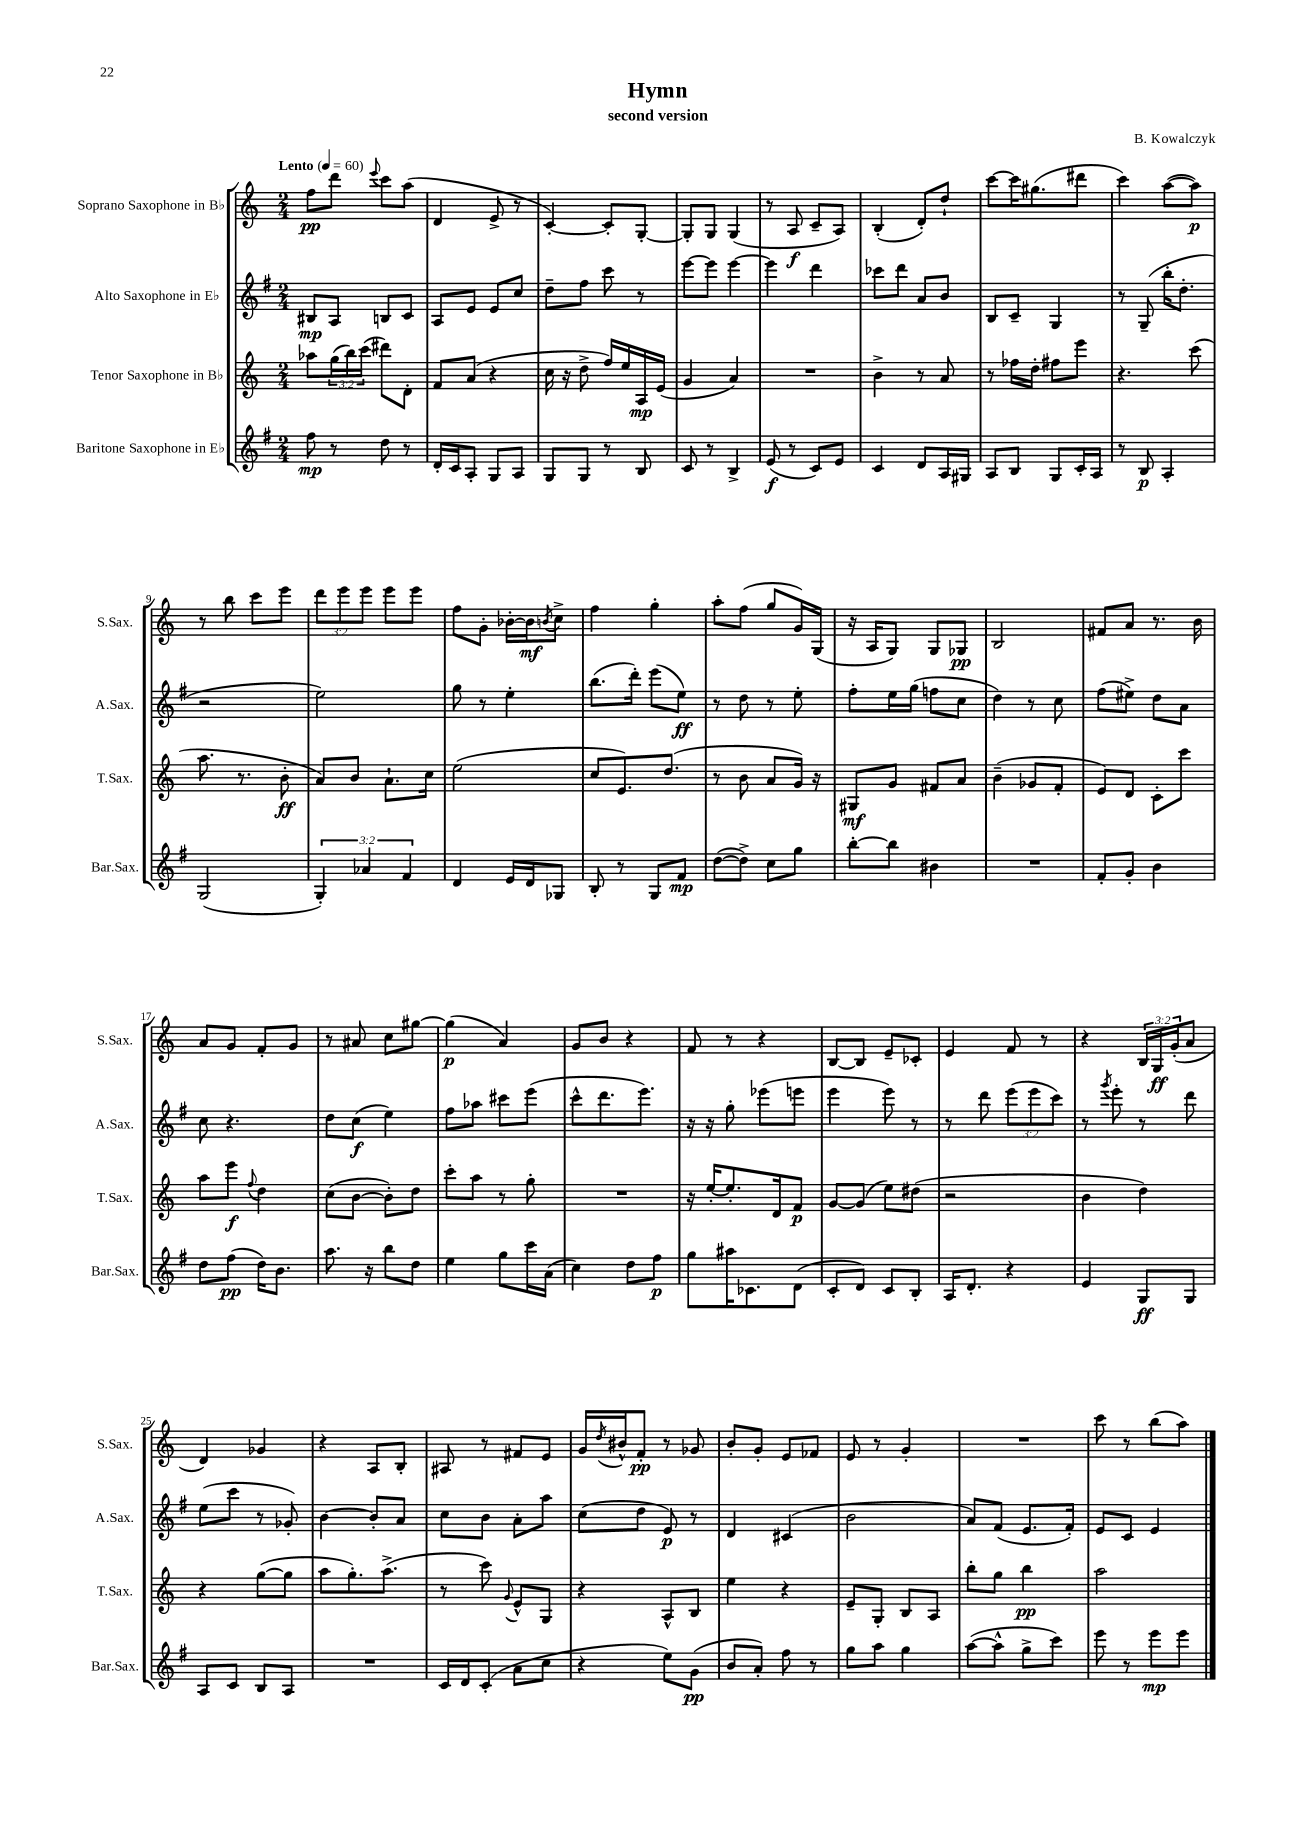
\header { title = "Hymn" composer = "B. Kowalczyk" subtitle = "second version" }
<<
\new StaffGroup <<
\new Staff = "s0" \with { instrumentName = "Soprano Saxophone in Bb" shortInstrumentName = "S.Sax." } {
    \clef treble \key c \major \numericTimeSignature \time 2/4 \override Staff.TupletNumber.text = #tuplet-number::calc-fraction-text \tempo "Lento" 4 = 60
    f''8\pp d'''8 \appoggiatura { e'''8 } c'''8 a''8( |
    d'4 e'8-> r8 |
    c'4~-.) c'8-. g8~-. |
    g8-. g8 g4( |
    r8 a8\f c'8-- a8) |
    b4-.( d'8-.) d''8-! |
    c'''8~ c'''16 gis''8.( dis'''8 |
    c'''4) a''8~( a''8\p) |
    r8 b''8 c'''8 e'''8 |
    \tuplet 3/2 { d'''8 e'''8 e'''8 } e'''8 e'''8 |
    f''8 g'8-. bes'16~-. bes'16\mf \acciaccatura { b'8 } c''8-> |
    f''4 g''4-. |
    a''8-. f''8( g''8 g'16) g16( |
    r16 a16 g8) g8 ges8\pp |
    b2 |
    fis'8 a'8 r8. b'16 |
    a'8 g'8 f'8-. g'8 |
    r8 ais'8 c''8 gis''8~ |
    gis''4\p( a'4) |
    g'8 b'8 r4 |
    f'8 r8 r4 |
    b8~ b8 e'8-- ces'8-. |
    e'4 f'8 r8 |
    r4 \tuplet 3/2 { b16 g16\ff g'16-.( } a'8 |
    d'4) ges'4 |
    r4 a8 b8-. |
    ais8 r8 fis'8 e'8 |
    g'16 \acciaccatura { d''8 } bis'16-^ f'8-.\pp r8 ges'8 |
    b'8-. g'8-. e'8 fes'8 |
    e'8 r8 g'4-. |
    R2 |
    c'''8 r8 b''8( a''8) \bar "|." |
}
\new Staff = "s1" \with { instrumentName = "Alto Saxophone in Eb" shortInstrumentName = "A.Sax." } {
    \clef treble \key g \major \numericTimeSignature \time 2/4 \override Staff.TupletNumber.text = #tuplet-number::calc-fraction-text
    bis8\mp a8 b8 c'8 |
    a8 e'8 e'8 c''8 |
    d''8-- fis''8 c'''8 r8 |
    e'''8~ e'''8 e'''4~ |
    e'''4 d'''4 |
    ces'''8 d'''8 a'8 b'8 |
    b8 c'8-- g4 |
    r8 g8--( b''16-. d''8.-. |
    r2 |
    e''2) |
    g''8 r8 e''4-. |
    b''8.( d'''16-.) e'''8( e''8\ff) |
    r8 d''8 r8 e''8-. |
    fis''8-. e''16 g''16( f''8 c''8 |
    d''4) r8 c''8 |
    fis''8( eis''8->) d''8 a'8 |
    c''8 r4. |
    d''8 c''8\f( e''4) |
    fis''8 aes''8 cis'''8 e'''8( |
    c'''8-^ d'''8. e'''8.) |
    r16 r16 g''8-. ees'''8( e'''8 |
    e'''4 e'''8) r8 |
    r8 d'''8 \tuplet 3/2 { e'''8( e'''8 c'''8) } |
    r8 \acciaccatura { g'''8 } e'''8-. r8 d'''8 |
    e''8( c'''8 r8 ges'8-.) |
    b'4~ b'8-. a'8 |
    c''8 b'8 a'8-. a''8 |
    c''8( d''8 e'8\p) r8 |
    d'4 cis'4( |
    b'2 |
    a'8) fis'8( e'8. fis'16-.) |
    e'8 c'8 e'4 \bar "|." |
}
\new Staff = "s2" \with { instrumentName = "Tenor Saxophone in Bb" shortInstrumentName = "T.Sax." } {
    \clef treble \key c \major \numericTimeSignature \time 2/4 \override Staff.TupletNumber.text = #tuplet-number::calc-fraction-text
    aes''8 \tuplet 3/2 { g''16( b''16) c'''16( } dis'''8) d'8-. |
    f'8 a'8( r4 |
    c''16 r16 d''8-> f''16) e''16 a16\mp e'16( |
    g'4 a'4) |
    R2 |
    b'4-> r8 a'8 |
    r8 fes''16 d''16-. fis''8 e'''8 |
    r4. c'''8( |
    a''8. r8. b'8-.\ff |
    a'8) b'8 a'8.-! c''16 |
    e''2( |
    c''8 e'8.) d''8.( |
    r8 b'8 a'8 g'16) r16 |
    gis8\mf g'8 fis'8 a'8 |
    b'4--( ges'8 f'8-. |
    e'8) d'8 c'8-. c'''8 |
    a''8 e'''8\f \appoggiatura { f''8 } d''4 |
    c''8( b'8~ b'8-.) d''8 |
    c'''8-. a''8 r8 g''8-. |
    R2 |
    r16 e''16~-. e''8.-. d'16 f'8\p |
    g'8~ g'8( e''8) dis''8( |
    r2 |
    b'4 d''4) |
    r4 g''8~( g''8 |
    a''8 g''8.-.) a''8.->( |
    r8 c'''8) \appoggiatura { g'8 } e'8-^ g8 |
    r4 a8-^ b8 |
    e''4 r4 |
    e'8-- g8-. b8 a8 |
    b''8-. g''8 b''4\pp |
    a''2 \bar "|." |
}
\new Staff = "s3" \with { instrumentName = "Baritone Saxophone in Eb" shortInstrumentName = "Bar.Sax." } {
    \clef treble \key g \major \numericTimeSignature \time 2/4 \override Staff.TupletNumber.text = #tuplet-number::calc-fraction-text
    fis''8\mp r8 d''8 r8 |
    d'16-. c'16 a8-. g8 a8 |
    g8 g8 r8 b8 |
    c'8 r8 b4-> |
    e'8\f( r8 c'8) e'8 |
    c'4 d'8 a16 gis16 |
    a8 b8 g8 c'16-. a16 |
    r8 b8\p a4-. |
    g2( |
    \tuplet 3/2 { g4-.) aes'4 fis'4 } |
    d'4 e'16 d'16 ges8 |
    b8-. r8 g8 fis'8\mp |
    d''8~( d''8->) c''8 g''8 |
    b''8~-. b''8 bis'4 |
    R2 |
    fis'8-. g'8-. b'4 |
    d''8 fis''8\pp( d''16) b'8. |
    a''8. r16 b''8 d''8 |
    e''4 g''8 c'''16 a'16( |
    c''4) d''8 fis''8\p |
    g''8 ais''16 ces'8. d'8( |
    c'8-. d'8) c'8 b8-. |
    a16 d'8.-. r4 |
    e'4 g8\ff g8 |
    a8 c'8 b8 a8 |
    R2 |
    c'16 d'16 c'8-.( a'8 c''8 |
    r4 e''8) g'8\pp( |
    b'8 a'8-.) fis''8 r8 |
    g''8 a''8 g''4 |
    a''8~( a''8-^ g''8-> c'''8) |
    e'''8 r8 e'''8\mp e'''8 \bar "|." |
}
>>
>>
